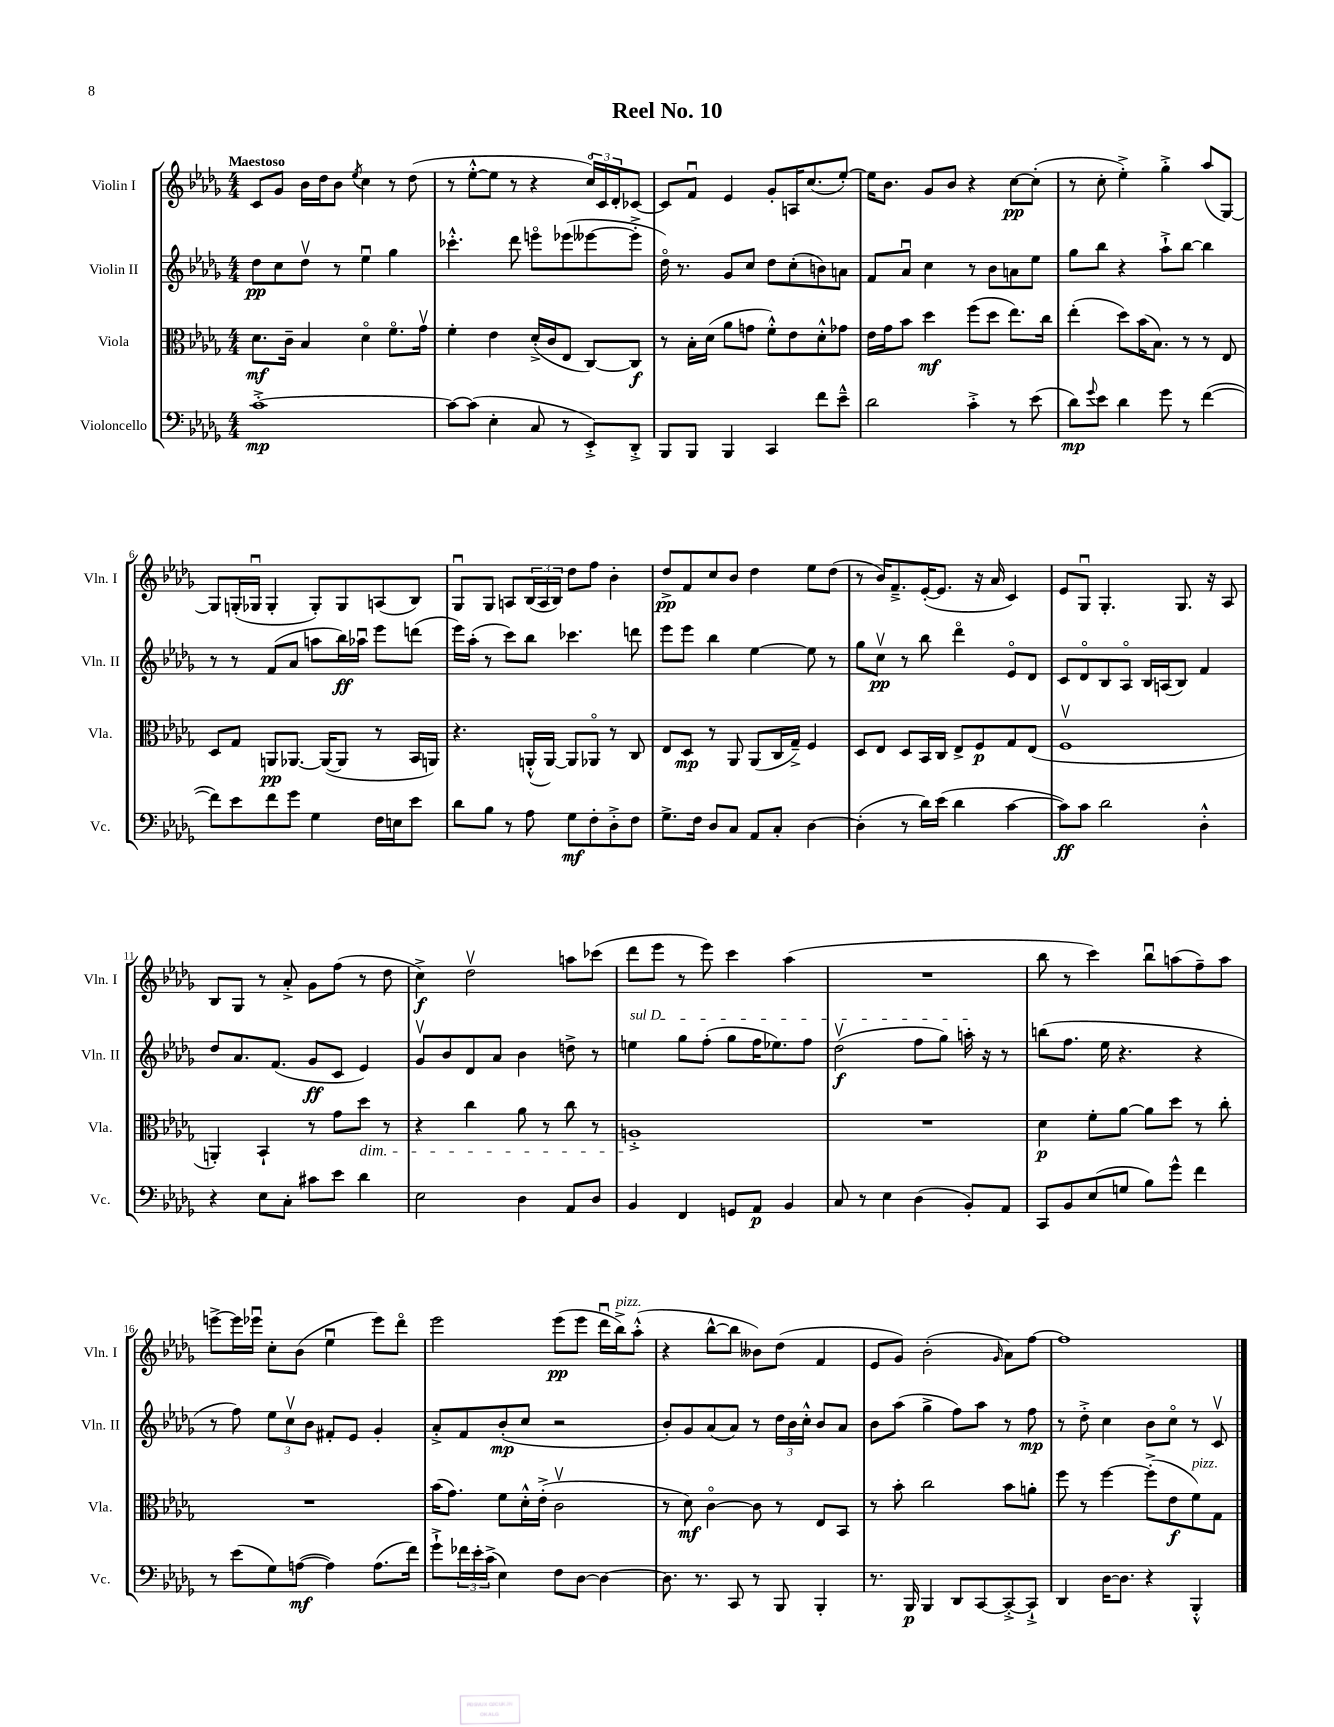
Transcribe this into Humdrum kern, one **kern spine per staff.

**kern	**dynam	**kern	**dynam	**kern	**dynam	**kern	**dynam
*part4	*part4	*part3	*part3	*part2	*part2	*part1	*part1
*staff4	*staff4	*staff3	*staff3	*staff2	*staff2	*staff1	*staff1
*I"Violoncello	*	*I"Viola	*	*I"Violin II	*	*I"Violin I	*
*I'Vc.	*	*I'Vla.	*	*I'Vln. II	*	*I'Vln. I	*
*clefF4	*	*clefC3	*	*clefG2	*	*clefG2	*
*k[b-e-a-d-g-]	*	*k[b-e-a-d-g-]	*	*k[b-e-a-d-g-]	*	*k[b-e-a-d-g-]	*
*M4/4	*	*M4/4	*	*M4/4	*	*M4/4	*
=1	=1	=1	=1	=1	=1	=1	=1
!	!	!	!	!	!	!LO:TX:a:B:t=Maestoso	!
[1c'^	mp	8.d-\L	mf	8dd-\L	pp	8c/L	.
.	.	.	.	8cc\	.	8g-/J	.
.	.	16c~\Jk	.	.	.	.	.
.	.	4B-/	.	8dd-v\J	.	16b-\LL	.
.	.	.	.	.	.	16dd-\J	.
.	.	.	.	8r	.	8b-\J	.
.	.	.	.	.	.	8qee-/	.
.	.	4d-\	.	4ee-u\	.	4cc\	.
.	.	8.f\L	.	4gg-\	.	8r	.
.	.	.	.	.	.	(8dd-\	.
.	.	16g-v\Jk	.	.	.	.	.
=2	=2	=2	=2	=2	=2	=2	=2
8c\L_	.	4f'\	.	4.ccc-X'^^\	.	8r	.
(8c\J]	.	.	.	.	.	[8ee-'^^\L	.
4E-'\	.	4e-\	.	.	.	8ee-\J]	.
.	.	.	.	8ddd-\	.	8r	.
8C/	.	(16d-'^/LL	.	8eeen\L	.	4r	.
.	.	16c/J	.	.	.	.	.
8r	.	8E-/J	.	(8eee-X\	.	.	.
8EE-'^/L)	.	[8C/L)	.	[8eee--X\	.	24cc/LL)	.
.	.	.	.	.	.	24c/	.
.	.	.	.	.	.	24d-'/J	.
8DD-'^/J	.	8C/J]	f	8eee--'^\J]	.	[8c-X/J	.
=3	=3	=3	=3	=3	=3	=3	=3
8BBB-/L	.	8r	.	16dd-\)	.	8c-/L]	.
.	.	.	.	8.r	.	.	.
8BBB-/J	.	16B-'\LL	.	.	.	8fu/J	.
.	.	(16d-\JJ	.	.	.	.	.
4BBB-/	.	8a-\L	.	8g-/L	.	4e-/	.
.	.	8gn\J	.	8cc/J	.	.	.
4CC/	.	8f'^^\L)	.	8dd-\L	.	8g-'/L	.
.	.	8e-\	.	(8cc'\	.	16An/K	.
.	.	.	.	.	.	(8.cc/	.
8f\L	.	8d-'^^\	.	8bn\)	.	.	.
8e-~^^\J	.	8g-X\J	.	8an\J	.	[8ee-'/J)	.
=4	=4	=4	=4	=4	=4	=4	=4
2d-\	.	16e-\LL	.	8f/L	.	16ee-\KL]	.
.	.	16g-\J	.	.	.	8.b-\J	.
.	.	8b-\J	.	8a-u/J	.	.	.
.	.	4dd-\	mf	4cc\	.	8g-/L	.
.	.	.	.	.	.	8b-/J	.
4c'^\	.	(8ff\L	.	8r	.	4r	.
.	.	8dd-\J	.	8b-\L	.	.	.
8r	.	8.ee-\L)	.	8an\	.	[8cc\L	pp
(8e-\	.	.	.	8ee-\J	.	(8cc'\J]	.
.	.	16cc\Jk	.	.	.	.	.
=5	=5	=5	=5	=5	=5	=5	=5
8d-\L)	mp	(4ee-'\	.	8gg-\L	.	8r	.
8qqg-/	.	.	.	.	.	.	.
8e-\J	.	.	.	8bb-\J	.	8cc'\	.
4d-\	.	8dd-\L)	.	4r	.	4ee-'^\)	.
.	.	(16b-\K	.	.	.	.	.
.	.	8.B-\J)	.	.	.	.	.
8g-\	.	.	.	8aa-`^\L	.	4gg-'^\	.
8r	.	8r	.	[8bb-\J	.	.	.
([4f\	.	8r	.	4bb-\]	.	(8aa-/L	.
.	.	8E-/	.	.	.	[8G-/J)	.
!!LO:LB:g=z
=6	=6	=6	=6	=6	=6	=6	=6
8f\L])	.	8D-/L	.	8r	.	8G-/L]	.
8e-\	.	8G-/J	.	8r	.	(16Gn'/L	.
.	.	.	.	.	.	16G-Xu/JJ	.
8f\	.	8AAn/L	pp	(8f/L	.	4G-'/	.
8g-\J	.	[8.AA-X/J	.	8a-/J	.	.	.
4G-\	.	.	.	8aan\L	.	8G-'/L)	.
.	.	(16AA-/KL_	.	.	.	.	.
.	.	8AA-/J]	.	16bb-\L)	ff	8G-/	.
.	.	.	.	16aa-Xu\JJ	.	.	.
16F\LL	.	8r	.	8eee-\L	.	(8An/	.
16En\J	.	.	.	.	.	.	.
8e-\J	.	16BB-/LL	.	(8dddn\J	.	8B-/J)	.
.	.	16AAn/JJ)	.	.	.	.	.
=7	=7	=7	=7	=7	=7	=7	=7
8d-\L	.	4.r	.	16eee-\LL)	.	8G-u/L	.
.	.	.	.	(16aa-'\JJ	.	.	.
8B-\J	.	.	.	8r	.	8G-/J	.
8r	.	.	.	8ccc\L)	.	8An/L	.
8A-\	.	(16AAn'^^/LL	.	8bb-\J	.	(24B-/L	.
.	.	.	.	.	.	24A/	.
.	.	[16AA/JJ)	.	.	.	.	.
.	.	.	.	.	.	24B-/JJ)	.
8G-\L	mf	8AA/L]	.	4.ccc-X\	.	8dd-\L	.
8F'\	.	8AA-X/J	.	.	.	8ff\J	.
8D-'^\	.	8r	.	.	.	4b-'\	.
8F\J	.	8C/	.	8dddn\	.	.	.
=8	=8	=8	=8	=8	=8	=8	=8
8.G-^\L	.	8E-/L	.	8eee-\L	.	8dd-^/L	pp
.	.	8D-/J	mp	8eee-\J	.	8f/	.
16F\Jk	.	.	.	.	.	.	.
8D-/L	.	8r	.	4bb-\	.	8cc/	.
8C/J	.	8AA-/	.	.	.	8b-/J	.
8AA-/L	.	(8AA-/L	.	[4ee-\	.	4dd-\	.
8C'/J	.	16C/L	.	.	.	.	.
.	.	16G-~^/JJ)	.	.	.	.	.
[4D-\	.	4F/	.	8ee-\]	.	8ee-\L	.
.	.	.	.	8r	.	(8dd-\J	.
=9	=9	=9	=9	=9	=9	=9	=9
(4D-'\]	.	8D-/L	.	8gg-\L	.	8r	.
.	.	8E-/J	.	8ccv\J	pp	16b-/KL)	.
.	.	.	.	.	.	8.f~^/	.
8r	.	8D-/L	.	8r	.	.	.
16d-\LL)	.	16BB-/L	.	8bb-\	.	([16e-'/K	.
(16e-\JJ	.	16C/JJ	.	.	.	8.e-/J]	.
4d-\	.	8E-^/L	.	4ddd-\	.	.	.
.	.	8F/	p	.	.	16r	.
.	.	.	.	.	.	16a-/	.
[4c\	.	8G-/	.	8e-/L	.	4c/)	.
.	.	(8E-/J	.	8d-/J	.	.	.
=10	=10	=10	=10	=10	=10	=10	=10
8c\L])	ff	1Fv	.	8c/L	.	8e-/L	.
8c\J	.	.	.	8d-/	.	8G-u/J	.
2d-\	.	.	.	8B-/	.	4.G-'/	.
.	.	.	.	8A-/J	.	.	.
.	.	.	.	16B-/LL	.	.	.
.	.	.	.	(16An/J	.	.	.
.	.	.	.	8B-/J)	.	8.G-/	.
4D-'^^\	.	.	.	4f/	.	.	.
.	.	.	.	.	.	16r	.
.	.	.	.	.	.	8A-/	.
!!LO:LB:g=z
=11	=11	=11	=11	=11	=11	=11	=11
4r	.	4AAn'/)	.	8dd-/L	.	8B-/L	.
.	.	.	.	8.a-/	.	8G-/J	.
8E-\L	.	4BB-`/	.	.	.	8r	.
.	.	.	.	(8.f/J	.	.	.
8C'\J	.	.	.	.	.	8a-'^/	.
8c#X\L	.	8r	.	8g-/L	ff	8g-\L	.
8e-\J	.	8g-\L	.	8c/J	.	(8ff\J	.
!	!	!LO:TX:b:i:t=dim.	!	!	!	!	!
4d-\	.	8dd-\J	.	4e-/)	.	8r	.
.	.	8r	.	.	.	8dd-\	.
=12	=12	=12	=12	=12	=12	=12	=12
2E-\	.	4r	.	8g-v/L	.	4cc^\)	f
.	.	.	.	8b-/	.	.	.
.	.	4cc\	.	8d-/	.	2dd-v\	.
.	.	.	.	8a-/J	.	.	.
4D-\	.	8a-\	.	4b-\	.	.	.
.	.	8r	.	.	.	.	.
8AA-/L	.	8cc\	.	8ddn^\	.	8aan\L	.
8D-/J	.	8r	.	8r	.	(8ccc-X\J	.
=13	=13	=13	=13	=13	=13	=13	=13
!	!	!	!	!LO:TX:a:i:t=sul D	!	!	!
4BB-/	.	1An'^	.	4een\	.	8ddd-\L	.
.	.	.	.	.	.	8eee-\J	.
4FF/	.	.	.	8gg-\L	.	8r	.
.	.	.	.	(8ff'\J	.	8eee-\)	.
8GGn/L	.	.	.	8gg-\L	.	4ccc\	.
8AA-/J	p	.	.	16ff\K	.	.	.
.	.	.	.	8.ee-X\)	.	.	.
4BB-/	.	.	.	.	.	(4aa-\	.
.	.	.	.	8ff\J	.	.	.
=14	=14	=14	=14	=14	=14	=14	=14
8C/	.	1r	.	(2dd-v\	f	1r	.
8r	.	.	.	.	.	.	.
4E-\	.	.	.	.	.	.	.
(4D-\	.	.	.	8ff\L	.	.	.
.	.	.	.	8gg-\J)	.	.	.
8BB-'/L)	.	.	.	16aan'\	.	.	.
.	.	.	.	16r	.	.	.
8AA-/J	.	.	.	8r	.	.	.
=15	=15	=15	=15	=15	=15	=15	=15
8CC/L	.	4d-\	p	(8bbn\L	.	8bb-\	.
8BB-/	.	.	.	8.ff\J	.	8r	.
(8E-/	.	8f'\L	.	.	.	4ccc\)	.
.	.	.	.	16ee-\	.	.	.
8Gn/J	.	[8a-\J	.	4.r	.	.	.
8B-\L)	.	8a-\L]	.	.	.	8bb-u\L	.
8g-^^\J	.	8dd-\J	.	.	.	(8aan\	.
4f\	.	8r	.	4r	.	8ff~\)	.
.	.	8cc'\	.	.	.	8aa\J	.
!!LO:LB:g=z
=16	=16	=16	=16	=16	=16	=16	=16
8r	.	1r	.	8r	.	[8eeen^\L	.
(8e-\L	.	.	.	8ff\)	.	16eee\L]	.
.	.	.	.	.	.	16eee-Xu\JJ	.
8G-\)	.	.	.	12ee-\L	.	8cc'\L	.
.	.	.	.	12ccv\	.	.	.
([8An\J	mf	.	.	.	.	(8b-\J	.
.	.	.	.	12b-\J	.	.	.
4A\])	.	.	.	8f#X'/L	.	4ee-u\	.
.	.	.	.	8e-/J	.	.	.
(8.A\L	.	.	.	4g-'/	.	8eee-\L)	.
.	.	.	.	.	.	8ddd-\J	.
16f\Jk)	.	.	.	.	.	.	.
=17	=17	=17	=17	=17	=17	=17	=17
8g-`^\L	.	(16b-\KL	.	8a-'^/L	.	2eee-\	.
.	.	8.g-\J)	.	.	.	.	.
24f-X\L	.	.	.	8f/	.	.	.
24e-'\	.	.	.	.	.	.	.
(24c^\JJ	.	.	.	.	.	.	.
4E-\)	.	8f\L	.	(8b-'/	mp	.	.
.	.	16d-'^^\L	.	8cc/J	.	.	.
.	.	(16e-'^\JJ	.	.	.	.	.
8F\L	.	2cv\	.	2r	.	(8eee-\L	pp
[8D-\J	.	.	.	.	.	8eee-\J	.
4D-\_	.	.	.	.	.	16ddd-u\LL	.
!	!	!	!	!	!	!LO:TX:a:i:t=pizz.	!
.	.	.	.	.	.	16bb-^\J)	.
.	.	.	.	.	.	(8aa-'^^\J	.
=18	=18	=18	=18	=18	=18	=18	=18
8.D-\]	.	8r	.	8b-'/L)	.	4r	.
.	.	8d-\)	mf	8g-/	.	.	.
8.r	.	.	.	.	.	.	.
.	.	[4c\	.	(8a-/	.	[8bb-^^\L	.
8CC/	.	.	.	8a-/J)	.	8bb-\J]	.
8r	.	8c\]	.	8r	.	8b--X\L)	.
8BBB-/	.	8r	.	24dd-\LL	.	(8dd-\J	.
.	.	.	.	24b-\	.	.	.
.	.	.	.	24cc'^^\JJ	.	.	.
4BBB-'/	.	8E-/L	.	8b-/L	.	4f/	.
.	.	8BB-/J	.	8a-/J	.	.	.
=19	=19	=19	=19	=19	=19	=19	=19
8.r	.	8r	.	8b-\L	.	8e-/L	.
.	.	8b-'\	.	(8aa-\J	.	8g-/J)	.
16BBB-/	p	.	.	.	.	.	.
4BBB-/	.	2cc\	.	4gg-^\	.	(2b-'\	.
8DD-/L	.	.	.	8ff\L)	.	.	.
[8CC/	.	.	.	8aa-\J	.	.	.
.	.	.	.	.	.	16qqg-/	.
8CC'^/_	.	8b-\L	.	8r	.	8a-\L)	.
8CC`^/J]	.	8an'\J	.	8ff\	mp	[8ff\J	.
=20	=20	=20	=20	=20	=20	=20	=20
4DD-/	.	8ff\	.	8r	.	1ff]	.
.	.	8r	.	8dd-'^\	.	.	.
[16D-\KL	.	[4ff\	.	4cc\	.	.	.
8.D-\J]	.	.	.	.	.	.	.
4r	.	(8ff'^\L]	.	8b-\L	.	.	.
.	.	8e-\	f	8cc\J	.	.	.
!	!	!LO:TX:a:i:t=pizz.	!	!	!	!	!
4BBB-'^^/	.	8f\)	.	8r	.	.	.
.	.	8G-\J	.	8cv/	.	.	.
==	==	==	==	==	==	==	==
*-	*-	*-	*-	*-	*-	*-	*-
